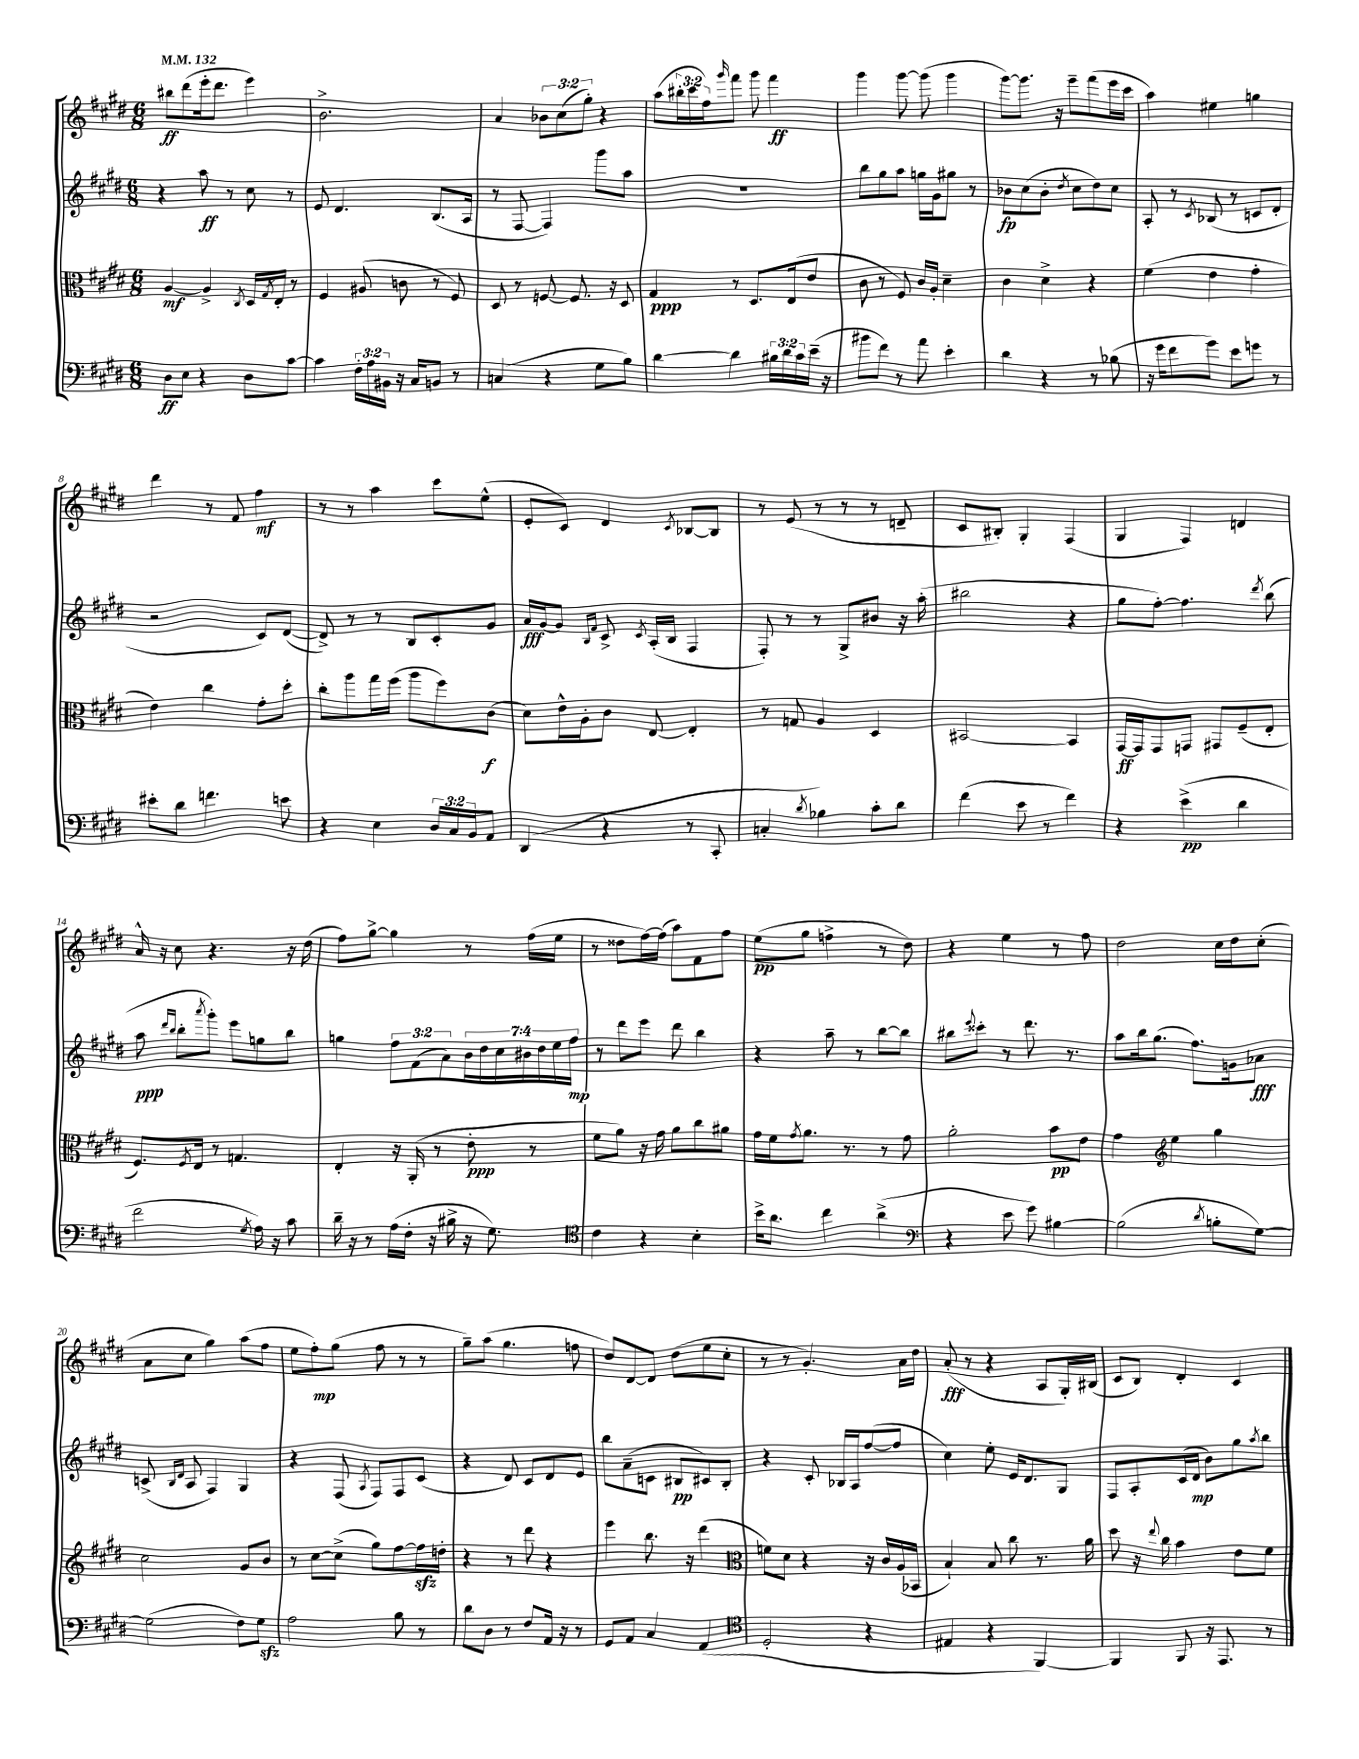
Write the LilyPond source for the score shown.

<<
\new StaffGroup <<
\new Staff = "s0" {
    \clef treble \key e \major \numericTimeSignature \time 6/8 \override Staff.TupletNumber.text = #tuplet-number::calc-fraction-text \tempo 4 = 132
    bis''8\ff dis'''8( e'''16-. dis'''8. e'''4) |
    b'2.-> |
    a'4 \tuplet 3/2 { bes'8 cis''8( gis''8-.) } r4 |
    a''8( \tuplet 3/2 { bis''16-. cis'''16 fis''16) } \grace { gis'''16 } fis'''8 gis'''8 fis'''4\ff |
    gis'''4 gis'''8~ gis'''8( gis'''4 |
    gis'''8~) gis'''8. r16 e'''8-- fis'''8( e'''16 cis'''16 |
    a''4) eis''4 g''4 |
    dis'''4 r8 fis'8 fis''4\mf |
    r8 r8 a''4 cis'''8 e''8-^( |
    e'8-. cis'8) dis'4 \acciaccatura { cis'8 } bes8~ bes8 |
    r8 e'8( r8 r8 r8 d'8-- |
    cis'8 bis8-.) gis4-. fis4( |
    gis4 fis4) d'4 |
    a'16-^ r16 cis''8 r4. r16 dis''16( |
    fis''8) gis''8~-> gis''4 r8 fis''16( e''16 |
    r8 disis''8 fis''16~) fis''16( a''8) fis'8 fis''8 |
    e''8\pp( gis''8 f''4-> r8 dis''8) |
    r4 e''4 r8 fis''8 |
    dis''2 cis''16 dis''16 cis''8-.( |
    a'8 cis''8 gis''4) a''8( fis''8 |
    e''8 fis''8-.\mp) gis''8( fis''8 r8 r8 |
    gis''8--) a''8( gis''4. f''8 |
    dis''8) dis'8~ dis'8 dis''8( e''8 cis''8-. |
    r8 r8 gis'4.-.) a'16 dis''16 |
    a'8-.\fff( r8 r4 a8 gis16-.) bis16( |
    cis'8 b8) dis'4-. cis'4 \bar "|." |
}
\new Staff = "s1" {
    \clef treble \key e \major \numericTimeSignature \time 6/8 \override Staff.TupletNumber.text = #tuplet-number::calc-fraction-text
    r4 a''8\ff r8 cis''8 r8 |
    e'8 dis'4. b8.( a16 |
    r8 fis8~ fis4) gis'''8 a''8 |
    R2. |
    b''8 gis''8 a''8 g''16 gis'16 gis''8 r8 |
    bes'8\fp cis''8( bes'8-. \acciaccatura { dis''8 } cis''8 dis''8) cis''8 |
    a8-. r8 \acciaccatura { cis'8 } bes8( r8 c'8 dis'8-. |
    r2 cis'8) dis'8~( |
    dis'8->) r8 r8 b8 cis'8-. gis'8 |
    a'16\fff gis'16~ gis'8 \grace { b16 fis'16 } cis'8-> \acciaccatura { cis'8 } a16-.( b16 fis4 |
    fis8-.) r8 r8 gis8-> bis'8 r16 a''16-.( |
    bis''2 r4 |
    gis''8 fis''8~-.) fis''4. \acciaccatura { dis'''8 } b''8( |
    a''8\ppp \grace { dis'''16 b''16 } b''8-. \acciaccatura { a'''8 } gis'''8-.) e'''8 g''8 b''8 |
    g''4 \tuplet 3/2 { fis''8 fis'8( a'8) } \tuplet 7/4 { b'16 dis''16 cis''16 bis'16 dis''16 e''16 fis''16\mp } |
    r8 dis'''8 e'''8 dis'''8 b''4 |
    r4 a''8-- r8 b''8~ b''8 |
    bis''8 \appoggiatura { e'''8 } cisis'''8-. r8 dis'''8. r8. |
    a''8 b''16 gis''8.( fis''8.) g'16 aes'8\fff |
    c'8->( \grace { b16 dis'16 } a8 fis4) gis4 |
    r4 fis8( \acciaccatura { a8 } fis8) fis8 cis'8( |
    r4 dis'8) cis'8 dis'8 e'8 |
    b''8 a'8--( c'8 bis8\pp cis'8) bis8-. |
    r4 cis'8-. bes16 a16 fis''8~( fis''8 |
    cis''4) e''8-. e'16 dis'8. gis8 |
    fis8 a8-. cis'16( dis'16\mp b'8) gis''8 \acciaccatura { a''8 } b''8 \bar "|." |
}
\new Staff = "s2" {
    \clef alto \key e \major \numericTimeSignature \time 6/8
    a4~\mf a4-> \acciaccatura { cis8 } dis16 \acciaccatura { gis8 } e16-. r8 |
    fis4 ais8( c'8 r8 fis8) |
    dis8 r8 f8~ f8. r16 dis8 |
    gis4\ppp r8 dis8. e16( e'8 |
    cis'8 r8 fis8) cis'16 a16-. dis'4-- |
    cis'4 dis'4-> r4 |
    fis'4( e'4 gis'4-. |
    e'4) cis''4 gis'8-. dis''8-. |
    cis''8-. a''8 gis''16 fis''16( a''8 fis''8) cis'8\f( |
    dis'8) e'16-^ a16-. cis'8 e8~ e4-. |
    r8 g8 a4 dis4 |
    bis,2~ bis,4 |
    gis,16~\ff gis,16 gis,8 g,8 gis,8 fis8--( e8-. |
    fis8.) \acciaccatura { fis8 } e16 r8 g4. |
    e4-. r16 a,16-.( r8 e'8-.\ppp r8 |
    fis'8 a'8) r16 gis'16 a'8 cis''8 ais'8 |
    gis'16 fis'16 \acciaccatura { gis'8 } a'8. r8. r8 gis'8 |
    a'2-. b'8\pp e'8 |
    gis'4 \clef treble e''4 gis''4 |
    cis''2 gis'8 b'8 |
    r8 cis''8~ cis''8->( gis''8) fis''8~ fis''16\sfz d''16-. |
    r4 r8 dis'''8 r4 |
    e'''4 b''8. r16 dis'''4( |
    \clef alto f'8) dis'8 r4 r16 cis'16 a16( bes,16 |
    b4-!) b8 cis''8 r8. a'16 |
    dis''8 r16 \appoggiatura { e''8 } cis''16 b'4 e'8 fis'8 \bar "|." |
}
\new Staff = "s3" {
    \clef bass \key e \major \numericTimeSignature \time 6/8 \override Staff.TupletNumber.text = #tuplet-number::calc-fraction-text
    dis8\ff e8 r4 dis8 cis'8~ |
    cis'4 \tuplet 3/2 { fis16-. a16 bis,16 } r16 cis16 b,8 r8 |
    c4( r4 gis8 b8) |
    dis'4~ dis'4 \tuplet 3/2 { bis16 dis'16 cis'16 } e'16--( r16 |
    bis'8 fis'8) r8 a'8 e'4-. |
    dis'4 r4 r8 bes8( |
    r16 gis'16 fis'8 gis'8) e'8 g'8 r8 |
    eis'8-. dis'8 f'4. e'8 |
    r4 e4 \tuplet 3/2 { dis16 cis16 b,16 } a,8 |
    dis,4( r4 r8 cis,8-. |
    c4-. \acciaccatura { dis'8 } bes4) cis'8-. dis'8 |
    fis'4( e'8 r8 fis'4) |
    r4 e'4->\pp( dis'4 |
    fis'2 \acciaccatura { gis8 } a16) r16 cis'8 |
    dis'16-- r16 r8 a16( fis16-. r16 bis16-> r16 gis8.) |
    \clef tenor cis'4 r4 b4-. |
    b'16-> a'8. cis''4 a'4->( |
    \clef bass r4 e'8 gis'8) bis4~ |
    bis2( \acciaccatura { dis'8 } b8-. gis8~) |
    gis2( fis8) gis8\sfz |
    a2 b8 r8 |
    dis'8 dis8 r8 fis8 a,16 r16 r8 |
    gis,8 a,8 cis4 a,4( |
    \clef tenor dis2-. r4 |
    eis4 r4 fis,4~) |
    fis,4 fis,8 r16 e,8. r8 \bar "|." |
}
>>
>>
